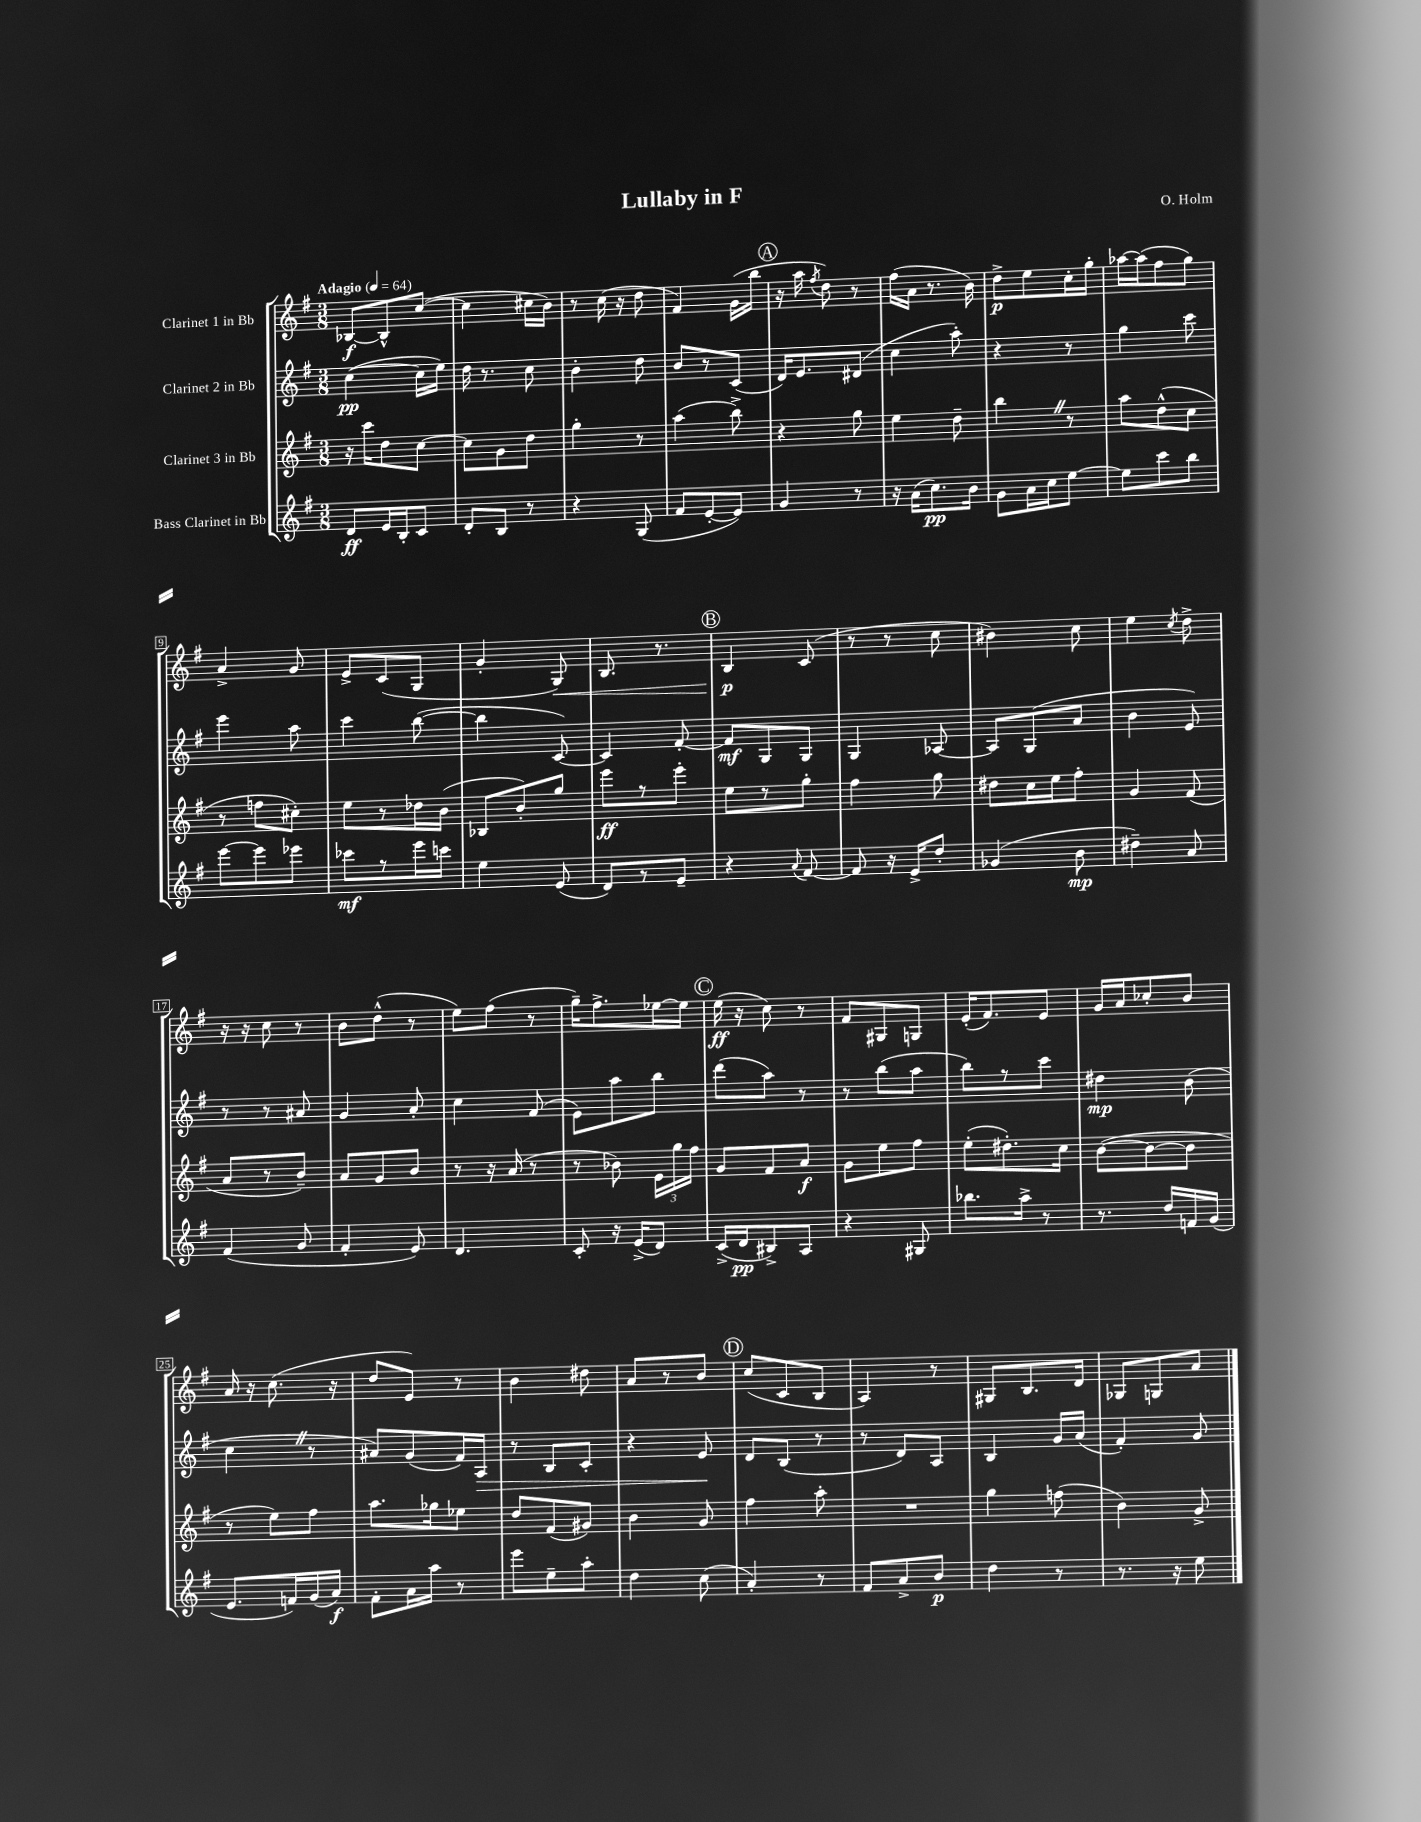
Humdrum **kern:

**kern	**kern	**kern	**kern
*staff4	*staff3	*staff2	*staff1
*clefG2	*clefG2	*clefG2	*clefG2
*k[f#]	*k[f#]	*k[f#]	*k[f#]
*M3/8	*M3/8	*M3/8	*M3/8
*MM64	*MM64	*MM64	*MM64
8d/L	16r	([4cc\	[8B-/L
.	16ccc\LK	.	.
16e/L	8dd\	.	8B-^^/]
16B'/J	.	.	.
8c/J	[8cc\J	16cc\]LL	([8cc/J
.	.	16ee\JJ)	.
=	=	=	=
8d'/L	8cc\]L	16dd\	4cc\]
.	.	8.r	.
8B/J	8g\	.	.
8r	8dd\J	8cc\	16cc#\LL
.	.	.	16b\JJ)
=	=	=	=
4r	4gg'\	4b'\	8r
.	.	.	(16cc\
.	.	.	16r
(8G/	8r	8dd\	8dd\
=	=	=	=
8f#/L	(4aa\	8b/L	4f#/)
[8e'/	.	8r	.
8e/]J)	8bb^\)	(8c/J	(16g\LL
.	.	.	16bb\JJ
=	=	=	=
4g/	4r	16d/LK)	16r
.	.	8.e/	16aa\
.	.	.	8qff#/
.	.	.	8dd\)
8r	8gg\	(8d#/J	8r
=	=	=	=
16r	4ee\	4cc\	(16ff#\LL
(16a\LK	.	.	16a\JJ
8.cc\)	.	.	8.r
.	8dd~\	8aa'\)	.
16b\Jk	.	.	16b\)
=	=	=	=
8g\L	4bb\	4r	8dd^\L
16a\L	.	.	8ee\
16cc\J	.	.	.
[8ee\J	8r	8r	16cc'\L
.	.	.	16gg'\JJ
=	=	=	=
8ee\]L	8aa\L	4gg\	[16aa-\LL
.	.	.	(16aa-\]J
8ccc\	(8dd^^\	.	8ff#\
8bb\J	8cc\J	8ccc\	8gg\J)
=	=	=	=
[8eee\L	8r	4eee\	4a^/
8eee\]	8ff\L	.	.
8eee-\J	8cc#'\J)	8aa\	8g/
=	=	=	=
8ccc-\L	8ee\L	4ccc\	8e^/L
8r	8r	.	(8c/
16eee\L	16dd-\L	([8bb\	8G/J
16ccc\JJ	(16b\JJ	.	.
=	=	=	=
4ee\	8B-/L	4bb\]	4g'/
.	8b'/)	.	.
(8e/	8gg/J	[8c/)	8G/)
=	=	=	=
8d/L)	8eee\L	4c/]	8.B/
8r	8r	.	.
.	.	.	8.r
8e~/J	8eee'\J	[8f#'/	.
=	=	=	=
4r	8ee\L	8f#/]L	4B/
.	8r	8G/	.
8qqa/	.	.	.
[8f#/	8gg'\J	8G/J	(8c/
=	=	=	=
8f#/]	4ff#\	4G/	8r
16r	.	.	8r
16e^/LK	.	.	.
8dd'/J	8gg\	[8A-/	8cc\
=	=	=	=
(4g-/	8dd#\L	8A-/]L	4b#\)
.	16cc\L	(8G/	.
.	16ee\J	.	.
8b\	8ff#'\J	8a/J	8cc\
=	=	=	=
4dd#~\)	4g/	4b\	4ee\
.	.	.	8qcc/
8a/	(8f#/	8e/)	8dd^\
=	=	=	=
(4f#/	8a/L	8r	16r
.	.	.	16r
.	8r	8r	8cc\
8g/	8b~/J)	8a#/	8r
=	=	=	=
4f#'/	8a/L	4g/	8b\L
.	8g/	.	(8dd^^\J
8e/)	8b/J	8a'/	8r
=	=	=	=
4.d/	8r	4cc\	8ee\L)
.	16r	.	(8ff#\J
.	(16a/	.	.
.	8r	(8f#/	8r
=	=	=	=
8c'/	8r	8e\L)	16gg~\LK)
.	.	.	8.ff#^\
16r	8b-\)	8aa\	.
(16e^/LK	.	.	.
8d/J)	24e\LL	8bb\J	[16ee-\L
.	24gg\	.	.
.	.	.	16ee-\]JJ
.	24ff#\JJ	.	.
=	=	=	=
(16c^/LL	8g/L	(8ddd\L	(16ee\
16d/J	.	.	16r
8B#^/)	8f#/	8aa\J)	8cc\)
8A/J	8a/J	8r	8r
=	=	=	=
4r	8g\L	8r	8f#/L
.	8ee\	(8bb\L	8G#/
8G#/	8ff#\J	8aa\J	8G/J
=	=	=	=
8.bb-\L	(8ee'\L	8bb\L)	(16e'/LK
.	.	.	8.f#/)
.	8.dd#'\)	8r	.
16aa^\Jk	.	.	.
8r	.	8ccc\J	8e/J
.	16cc\Jk	.	.
=	=	=	=
8.r	([8b\L	4dd#\	16g/LL
.	.	.	16a/J
.	8b\_	.	8cc-'/
16dd/LL	.	.	.
16f/	8b\]J	(8b\	8b/J
(16g/JJ	.	.	.
=	=	=	=
8.e/L	8r	4cc\	16a/
.	.	.	16r
.	8ee\L)	.	(8.cc\
16f/L)	.	.	.
(16g/	8ff#\J	8r	.
16a/JJ)	.	.	16r
=	=	=	=
8f#'\L	8.aa\L	8a#/L)	8dd/L
16a\L	.	(8g/	8e/J)
16aa\JJ	16gg-\k	.	.
8r	8ee-\J	16f#/L)	8r
.	.	16A/JJ	.
=	=	=	=
8eee\L	8dd/L	8r	4b\
8ee~\	(8f#/	8B/L	.
8aa'\J	8g#/J)	8c'/J	8dd#\
=	=	=	=
4dd\	4b\	4r	8a/L
.	.	.	8r
(8cc\	8g/	8e/	8b/J
=	=	=	=
4a'/)	4ff#\	8d/L	(8cc/L
.	.	(8B/J	8c/
8r	8aa'\	8r	8B/J
=	=	=	=
8f#/L	4.r	8r	4A/)
8a^/	.	8d/L)	.
8b/J	.	8A/J	8r
=	=	=	=
4dd\	4gg\	4B/	8G#/L
.	.	.	8.B/
8r	(8ff\	16g/LL	.
.	.	(16a/JJ	16d/Jk
=	=	=	=
8.r	4b\)	4f#'/)	8G-/L
.	.	.	8G/
16r	.	.	.
8ee\	8g^/	8g/	8a/J
==	==	==	==
*-	*-	*-	*-
